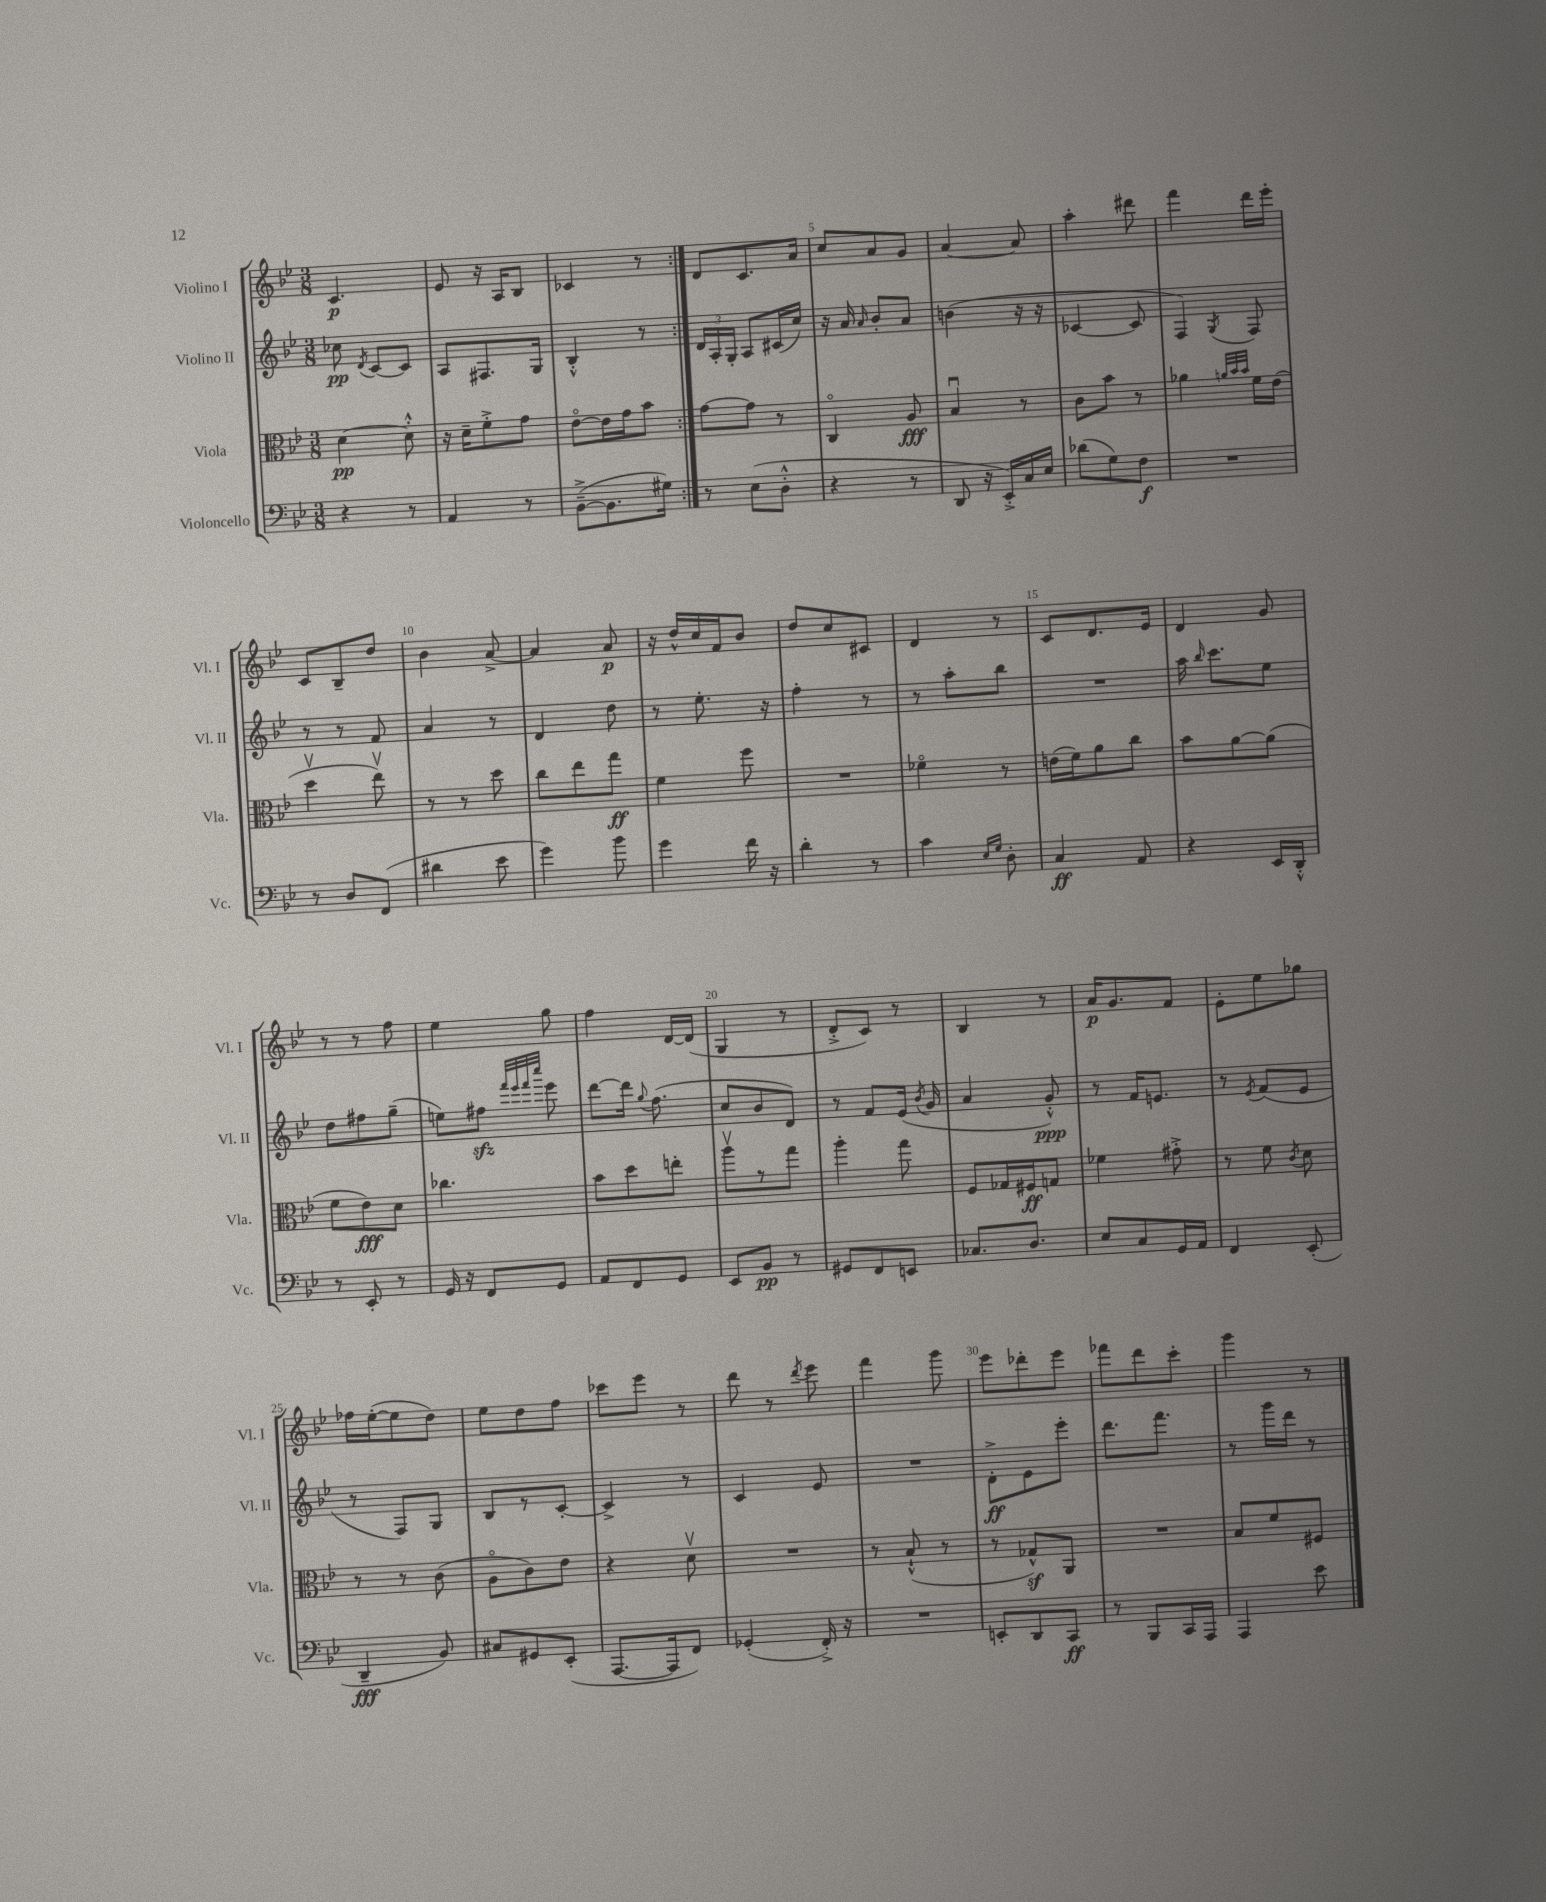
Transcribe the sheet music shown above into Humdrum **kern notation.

**kern	**dynam	**kern	**dynam	**kern	**dynam	**kern	**dynam
*part4	*part4	*part3	*part3	*part2	*part2	*part1	*part1
*staff4	*staff4	*staff3	*staff3	*staff2	*staff2	*staff1	*staff1
*I"Violoncello	*	*I"Viola	*	*I"Violino II	*	*I"Violino I	*
*I'Vc.	*	*I'Vla.	*	*I'Vl. II	*	*I'Vl. I	*
*clefF4	*	*clefC3	*	*clefG2	*	*clefG2	*
*k[b-e-]	*	*k[b-e-]	*	*k[b-e-]	*	*k[b-e-]	*
*M3/8	*	*M3/8	*	*M3/8	*	*M3/8	*
=1	=1	=1	=1	=1	=1	=1	=1
4r	.	[4d\	pp	8cc-X\	pp	4.c/	p
.	.	.	.	8qd/	.	.	.
.	.	.	.	[8c/L	.	.	.
8r	.	8d'^^\]	.	8c/J]	.	.	.
=2	=2	=2	=2	=2	=2	=2	=2
4AA/	.	16r	.	8A/L	.	8e-/	.
.	.	16d~\KL	.	.	.	.	.
.	.	8f'^\	.	8.F#X/	.	16r	.
.	.	.	.	.	.	16A/KL	.
8r	.	8g\J	.	.	.	8B-/J	.
.	.	.	.	16G/Jk	.	.	.
=3	=3	=3	=3	=3	=3	=3	=3
([8BB-~^\L	.	[8e-\L	.	4B-'^^/	.	4c-X/	.
8.BB-\]	.	16e-\L]	.	.	.	.	.
.	.	16g\J	.	.	.	.	.
.	.	8b-\J	.	8r	.	8r	.
16G#X\Jk)	.	.	.	.	.	.	.
=4:|!	=4:|!	=4:|!	=4:|!	=4:|!	=4:|!	=4:|!	=4:|!
8r	.	[8g\L	.	24d/LL	.	8d/L	.
.	.	.	.	24A'/	.	.	.
.	.	.	.	24G'/JJ	.	.	.
(8E-\L	.	8g\J]	.	8A/L	.	8.c/	.
8D'^^\J	.	8r	.	(16c#X/L	.	.	.
.	.	.	.	16cc/JJ)	.	16a/Jk	.
=5	=5	=5	=5	=5	=5	=5	=5
4r	.	4C/	.	16r	.	8cc/L	.
.	.	.	.	16a/	.	.	.
.	.	.	.	16qqa/	.	.	.
.	.	.	.	8b-'/L	.	8a/	.
8r	.	8A/	fff	8a/J	.	8g/J	.
=6	=6	=6	=6	=6	=6	=6	=6
8DD/	.	4B-u/	.	(4bn\	.	[4a/	.
16r	.	.	.	.	.	.	.
16EE-'^/LL)	.	.	.	.	.	.	.
16C/	.	8r	.	16r	.	8a/]	.
16E-/JJ	.	.	.	16r	.	.	.
=7	=7	=7	=7	=7	=7	=7	=7
(8d-X\L	.	8c\L	.	[4c-X/	.	4aa'\	.
8G\)	.	8b-\J	.	.	.	.	.
8F\J	f	8r	.	8c-/]	.	8ddd#X\	.
=8	=8	=8	=8	=8	=8	=8	=8
4.r	.	4a-X\	.	4F/)	.	4fff\	.
.	.	32qqan/LLL	.	.	.	.	.
.	.	32qqb-/	.	.	.	.	.
.	.	32qqb-/JJJ	.	8qG/	.	.	.
.	.	16f\LL	.	8F/	.	16ddd\LL	.
.	.	(16e-\JJ	.	.	.	16eee-'\JJ	.
!!LO:LB:g=z
=9	=9	=9	=9	=9	=9	=9	=9
8r	.	4ddv\	.	8r	.	8c/L	.
8D/L	.	.	.	8r	.	8B-~/	.
(8FF/J	.	8ee-v\)	.	8f/	.	8dd/J	.
=10	=10	=10	=10	=10	=10	=10	=10
4d#X\	.	8r	.	4a/	.	4b-\	.
.	.	8r	.	.	.	.	.
8e-\	.	8dd\	.	8r	.	[8a^/	.
=11	=11	=11	=11	=11	=11	=11	=11
4g\)	.	8cc\L	.	4d/	.	4a/]	.
.	.	8ee-\	.	.	.	.	.
8b-\	.	8gg\J	ff	8dd\	.	8a/	p
=12	=12	=12	=12	=12	=12	=12	=12
4g\	.	4f\	.	8r	.	16r	.
.	.	.	.	.	.	16dd^^/LL	.
.	.	.	.	8.ee-'\	.	16cc/	.
.	.	.	.	.	.	16f/J	.
16f\	.	8ff\	.	.	.	8b-/J	.
16r	.	.	.	16r	.	.	.
=13	=13	=13	=13	=13	=13	=13	=13
4d'\	.	4.r	.	4ff'\	.	8dd/L	.
.	.	.	.	.	.	8cc/	.
8r	.	.	.	8r	.	8c#X/J	.
=14	=14	=14	=14	=14	=14	=14	=14
4c\	.	4f-X\	.	8r	.	4d/	.
.	.	.	.	8aa'\L	.	.	.
16qqE-/LL	.	.	.	.	.	.	.
16qqG/JJ	.	.	.	.	.	.	.
8D'\	.	8r	.	8bb-\J	.	8r	.
=15	=15	=15	=15	=15	=15	=15	=15
4C/	ff	(16en\LL	.	4.r	.	8c/L	.
.	.	16f\J)	.	.	.	.	.
.	.	8a\	.	.	.	8.d/	.
8AA/	.	8cc\J	.	.	.	.	.
.	.	.	.	.	.	16e-/Jk	.
=16	=16	=16	=16	=16	=16	=16	=16
4r	.	8b-\L	.	16aa\	.	4d/	.
.	.	.	.	16qqbb-/	.	.	.
.	.	.	.	8.ccc\L	.	.	.
.	.	[8a\	.	.	.	.	.
16EE-/LL	.	(8a\J]	.	8ee-\J	.	8g/	.
16DD'^^/JJ	.	.	.	.	.	.	.
!!LO:LB:g=z
=17	=17	=17	=17	=17	=17	=17	=17
8r	.	8f\L	.	8dd\L	.	8r	.
8EE-'/	.	8e-\)	fff	8ff#X\	.	8r	.
8r	.	8d\J	.	(8gg~\J	.	8ff\	.
=18	=18	=18	=18	=18	=18	=18	=18
16GG/	.	4.cc-X\	.	8een\L)	.	4ee-\	.
16r	.	.	.	.	.	.	.
8FF/L	.	.	.	8ff#Xzz\J	.	.	.
.	.	.	.	32qqfff/LLL	.	.	.
.	.	.	.	32qqeee-/	.	.	.
.	.	.	.	32qqfff/	.	.	.
.	.	.	.	32qqcccc/JJJ	.	.	.
8GG/J	.	.	.	8eee-\	.	8gg\	.
=19	=19	=19	=19	=19	=19	=19	=19
8AA/L	.	8b-\L	.	[8ddd\L	.	4ff\	.
8FF/	.	8dd\	.	16ddd\Jk]	.	.	.
.	.	.	.	8qqgg/	.	.	.
.	.	.	.	(8.ff\	.	.	.
8GG/J	.	8een'\J	.	.	.	[16d/LL	.
.	.	.	.	.	.	(16d/JJ]	.
=20	=20	=20	=20	=20	=20	=20	=20
8EE-/L	.	8aav\L	.	8cc/L	.	4G/	.
8BB-/J	pp	8r	.	8b-/	.	.	.
8r	.	8gg\J	.	8d/J)	.	8r	.
=21	=21	=21	=21	=21	=21	=21	=21
8GG#X/L	.	4aa'\	.	8r	.	8d'^/L	.
8FF/	.	.	.	8f/L	.	8c/J)	.
8EEn/J	.	8gg\	.	(16e-/Jk	.	8r	.
.	.	.	.	8qb-/	.	.	.
.	.	.	.	16g/	.	.	.
=22	=22	=22	=22	=22	=22	=22	=22
8.C-X/L	.	8F/L	.	4a/	.	4B-/	.
.	.	16G-X/L	.	.	.	.	.
8.D/J	.	16F#X/J	ff	.	.	.	.
.	.	8Gn/J	.	8g'^^/)	ppp	8r	.
=23	=23	=23	=23	=23	=23	=23	=23
8E-/L	.	4f-X\	.	8r	.	16a/KL	p
.	.	.	.	.	.	8.g/	.
8C/	.	.	.	16f/KL	.	.	.
.	.	.	.	8.en/J	.	.	.
16GG/L	.	8g#X'^\	.	.	.	8f/J	.
16AA/JJ	.	.	.	.	.	.	.
=24	=24	=24	=24	=24	=24	=24	=24
4FF/	.	8r	.	8r	.	8e-'\L	.
.	.	.	.	8qe-/	.	.	.
.	.	8f\	.	(8f/L	.	8ee-\	.
.	.	8qc/	.	.	.	.	.
(8EE-'/	.	8d\	.	8e-/J	.	8gg-X\J	.
!!LO:LB:g=z
=25	=25	=25	=25	=25	=25	=25	=25
4DD~/	fff	8r	.	8r	.	16ff-X\LL	.
.	.	.	.	.	.	([16ee-'\J	.
.	.	8r	.	8F/L)	.	8ee-\]	.
8BB-/)	.	(8c\	.	8G/J	.	8dd\J)	.
=26	=26	=26	=26	=26	=26	=26	=26
8C#X/L	.	8A\L	.	8B-/L	.	8ee-\L	.
8GG#X/	.	8c\)	.	8r	.	8dd\	.
(8EE-'/J	.	8e-\J	.	[8c'/J	.	8ff\J	.
=27	=27	=27	=27	=27	=27	=27	=27
[8.AAA/L	.	4r	.	4c^/]	.	8ccc-X\L	.
.	.	.	.	.	.	8eee-\J	.
16AAA/k]	.	.	.	.	.	.	.
8FF/J)	.	8dv\	.	8r	.	8r	.
=28	=28	=28	=28	=28	=28	=28	=28
(4GG-X'/	.	4.r	.	4c/	.	8ddd\	.
.	.	.	.	.	.	8r	.
.	.	.	.	.	.	8qddd/	.
16FF'^/)	.	.	.	8e-/	.	8eee-\	.
16r	.	.	.	.	.	.	.
=29	=29	=29	=29	=29	=29	=29	=29
4.r	.	8r	.	4.r	.	4fff\	.
.	.	(8B-`^^/	.	.	.	.	.
.	.	8r	.	.	.	8ggg\	.
=30	=30	=30	=30	=30	=30	=30	=30
8EEn'/L	.	8r	.	8d'^\L	ff	8eee-\L	.
8DD/	.	8G-Xz^^/L)	.	8e-\	.	8ddd-X'\	.
8CC/J	ff	8AA/J	.	8eee-'\J	.	8eee-\J	.
=31	=31	=31	=31	=31	=31	=31	=31
8r	.	4.r	.	8.ddd\L	.	8fff-X\L	.
8BBB-/L	.	.	.	.	.	8ddd\	.
.	.	.	.	8.fff\J	.	.	.
16CC/L	.	.	.	.	.	8ccc'\J	.
16AAA/JJ	.	.	.	.	.	.	.
=32	=32	=32	=32	=32	=32	=32	=32
4AAA/	.	8B-/L	.	8r	.	4ggg\	.
.	.	8f/	.	16ggg\LL	.	.	.
.	.	.	.	16ddd\JJ	.	.	.
8e-\	.	8F#X/J	.	8r	.	8r	.
==	==	==	==	==	==	==	==
*-	*-	*-	*-	*-	*-	*-	*-
